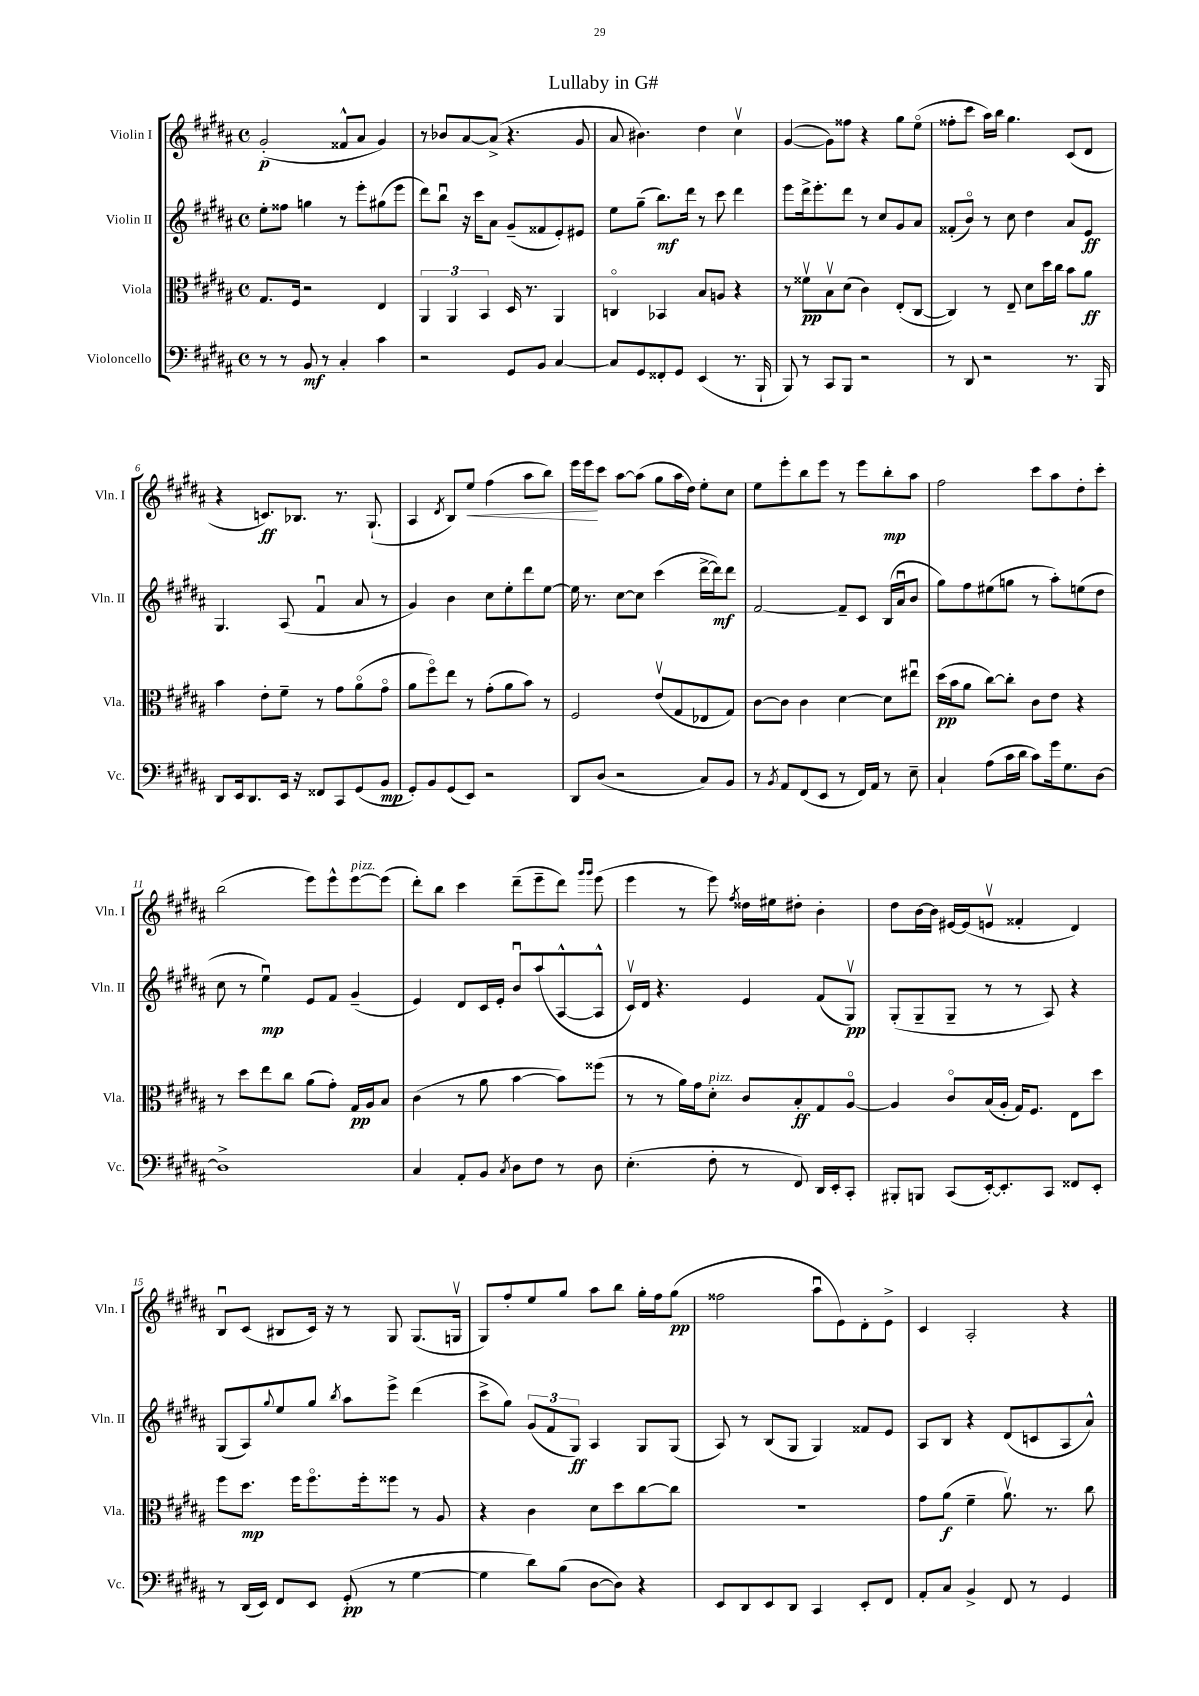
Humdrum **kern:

**kern	**kern	**kern	**kern
*staff4	*staff3	*staff2	*staff1
*clefF4	*clefC3	*clefG2	*clefG2
*k[f#c#g#d#a#]	*k[f#c#g#d#a#]	*k[f#c#g#d#a#]	*k[f#c#g#d#a#]
*M4/4	*M4/4	*M4/4	*M4/4
*met(c)	*met(c)	*met(c)	*met(c)
8r	8.G#/L	8ee'\L	(2g#'/
8r	.	8ff##\J	.
.	16F#/Jk	.	.
8BB/	2r	4gg\	.
8r	.	.	.
4C#'/	.	8r	8f##^^/L
.	.	8eee'\L	8a#/J
4c#\	4E/	(8gg#\	4g#/)
.	.	8eee\J	.
=	=	=	=
2r	6AA#/	8ddd#\L)	8r
.	.	8bbu\J	8b-/L
.	6AA#/	.	.
.	.	16r	[8a#/
.	.	16ccc#\LK	.
.	6BB/	.	.
.	.	8a#\J	(8a#^/]J
8GG#/L	16D#/	(8g#~/L	4.r
.	8.r	.	.
8BB/J	.	8f##/	.
[4C#/	4AA#/	8e'/)	.
.	.	8e#/J	8g#/
=	=	=	=
8C#/]L	4Co/	8ee\L	8a#/
8GG#/	.	(8gg#~\J	4.b#\)
8FF##'/	4BB-/	8.bb\L)	.
8GG#/J	.	.	.
.	.	16ddd#\Jk	.
(4EE/	8B/L	8r	4dd#\
.	8A/J	8ccc#\	.
8.r	4r	4ddd#\	4cc#v\
16BBB`/	.	.	.
=	=	=	=
8BBB/)	8r	8eee\L	([4g#/
8r	8f##v\L	16ddd#^\k	.
.	.	8.eee'\	.
8CC#/L	8Bv\	.	8g#\]L)
8BBB/J	(8d#\J	8ddd#\J	8ff##\J
2r	4c#\)	8r	4r
.	.	8cc#/L	.
.	(8E'/L	8g#/	8gg#\L
.	[8C#/J	8a#/J	(8eeo\J
=	=	=	=
8r	4C#/])	(8f##'/L	8ff##'\L
8DD#/	.	8bo/J)	8ccc#\J
2r	8r	8r	16aa#\LL)
.	.	.	16bb\JJ
.	8E~/	8cc#\	4.gg#\
.	8d#\L	4dd#\	.
.	16dd#\L	.	.
.	16cc#\JJ	.	.
8.r	8b\L	8a#/L	(8c#/L
.	8a#\J	8e/J	8d#/J
16BBB/	.	.	.
=	=	=	=
8DD#/L	4b\	4.G#/	4r
16EE/k	.	.	.
8.DD#/	.	.	.
.	8e'\L	.	8.c/L)
16EE/Jk	8f#~\J	(8A#/	.
16r	.	.	8.B-/J
8FF##/L	8r	4f#u/	.
8CC#/	8g#\L	.	8.r
(8GG#/	(8a#o\	8a#/	.
.	.	.	(8.G#`/
8BB/J	8g#o\J	8r	.
=	=	=	=
8GG#'/L)	8a#\L	4g#/)	4A#/
8BB/	8ff#o\)	.	.
.	.	.	8qd#/
(8GG#/	8ee\J	4b\	8B/L)
8EE/J)	8r	.	8ee/J
2r	(8g#'\L	8cc#\L	(4ff#\
.	8a#\	8ee'\	.
.	8b\J)	8ddd#\	8aa#\L
.	8r	[8ee\J	8bb\J)
=	=	=	=
8DD#/L	2F#/	16ee\]	16eee\LL
.	.	8.r	16eee\J
(8D#/J	.	.	8ccc#\J
2r	.	[8cc#\L	[8aa#\L
.	.	8cc#\]J	(8aa#\]J
.	(8ev/L	(4ccc#\	8gg#\L
.	8G#/	.	16aa#\L
.	.	.	16dd#\JJ)
8C#/L)	8E-/	[16ddd#^\LL	8ee'\L
.	.	16ddd#\]J)	.
8BB/J	8G#/J)	8ddd#\J	8cc#\J
=	=	=	=
8r	[8c#\L	[2f#/	8ee\L
8qBB/	.	.	.
8AA#/L	8c#\]J	.	8eee'\
(8FF#/	4c#\	.	8bb\
8EE/J	.	.	8eee\J
8r	[4d#\	8f#~/]L	8r
16FF#/LL)	.	8c#/J	8eee\L
16AA#/JJ	.	.	.
8r	8d#\]L	(16B/LL	8bb'\
.	.	16a#u/J	.
8E~\	8ee#u\J	8b/J	8aa#\J
=	=	=	=
4C#`/	(16dd#\LL	8gg#\L)	2ff#\
.	16b\J	.	.
.	8a#\J	8ff#\	.
(8A#\L	[8cc#\L)	(8ee#\	.
16c#\L	8cc#'\]J	8gg\J	.
16d#\JJ	.	.	.
8c#\L)	8c#\L	8r	8ccc#\L
16g#\k	8e\J	8aa#'\L)	8aa#\
8.G#\	.	.	.
.	4r	(8ee\	8dd#'\
[8D#\J	.	8dd#\J	8ccc#'\J
=	=	=	=
1D#^]	8r	8cc#\	(2bb\
.	8dd#\L	8r	.
.	8ee\	4eeu\)	.
.	8cc#\J	.	.
.	(8a#\L	8e/L	8eee\L)
.	8g#'\J)	8f#/J	8eee^^\
.	16G#/LL	(4g#~/	[8eee\
.	16A#/J	.	.
.	8B/J	.	(8eee\]J
=	=	=	=
4C#/	(4c#\	4e/)	8ddd#'\L)
.	.	.	8bb\J
8AA#'/L	8r	8d#/L	4ccc#\
8BB/J	8a#\	16c#/L	.
.	.	16e'/JJ	.
8qC#/	.	.	.
8D#\L	[4b\	8bu/L	(8ddd#~\L
8F#\J	.	(8aa#/	8eee~\
8r	8b\]L)	[8A#^^/	8ddd#\J)
.	.	.	16qqggg#/LL
.	.	.	16qqggg#/JJ
8D#\	(8ff##\J	8A#^^/]J	(8eee\
=	=	=	=
(4.E'\	8r	16c#v/LL)	4eee\
.	.	16d#/JJ	.
.	8r	4.r	.
.	16a#\LL)	.	8r
.	16g#\J	.	.
8F#'\	8d#'\J	.	8eee\)
.	.	.	8qff#/
8r	8c#/L	4e/	16dd##\LL
.	.	.	16ee#\J
8FF#/)	8B'/	.	8dd#'\J
16DD#/LL	8G#/	(8f#/L	4b'\
16EE'/J	.	.	.
8CC#'/J	[8A#o/J	8G#v/J)	.
=	=	=	=
8BBB#'/L	4A#/]	(8G#'/L	8dd#\L
8BBB/J	.	8G#~/	[16b\L
.	.	.	16b\]JJ
(8CC#/L	8c#o/L	8G#~/J	[16e#/LL
.	.	.	(16e#/]J
[16EE'/k)	(16B/L	8r	8ev/J
8.EE'/]	16A#'/JJ	.	.
.	16G#/LK)	8r	4f##'/
.	8.F#/J	.	.
8CC#/J	.	8A#/)	.
8FF##/L	8E\L	4r	4d#/)
8EE'/J	8dd#\J	.	.
=	=	=	=
8r	8ff#\L	(8G#/L	8Bu/L
(16DD#/LL	8.dd#\J	8A#/)	(8c#/J
16EE/JJ)	.	.	.
.	.	8qqgg#/	.
8FF#/L	.	8ee/	8B#/L
.	16ff#\LK	.	.
8EE/J	8.ff#o\	8gg#/J	16c#/Jk)
.	.	.	16r
.	.	8qbb/	.
(8GG#'/	.	8aa#\L	8r
.	16ff#'\k	.	.
8r	8ff##\J	8eee^\J	8G#/
[4G#\	8r	(4ddd#\	(8.G#/L
.	8A#/	.	.
.	.	.	16Gv/Jk
=	=	=	=
4G#\]	4r	8ccc#^\L	8G#/L)
.	.	8gg#\J)	8ff#'/
8d#\L)	4c#\	(12g#/L	8ee/
.	.	12f#/	.
(8B\J	.	.	8gg#/J
.	.	12G#/J)	.
[8D#\L	8d#\L	4A#/	8aa#\L
8D#\]J)	8dd#\	.	8bb\J
4r	[8cc#\	8G#/L	16gg#'\LL
.	.	.	16ff#\J
.	8cc#\]J	(8G#/J	(8gg#\J
=	=	=	=
8EE/L	1r	8A#/)	2ff##\
8DD#/	.	8r	.
8EE/	.	(8B/L	.
8DD#/J	.	8G#/J	.
4CC#/	.	4G#/)	8aa#u\L
.	.	.	8e\)
8EE'/L	.	8f##/L	8d#'\
8FF#/J	.	8e/J	8e^\J
=	=	=	=
8AA#'/L	8g#\L	8A#/L	4c#/
8C#/J	(8a#\J	8B/J	.
4BB^/	4f#~\	4r	2A#'/
8FF#/	8.a#v\)	(8d#/L	.
8r	.	8c/	.
.	8.r	.	.
4GG#/	.	8A#/	4r
.	8cc#\	8a#^^/J)	.
==	==	==	==
*-	*-	*-	*-
